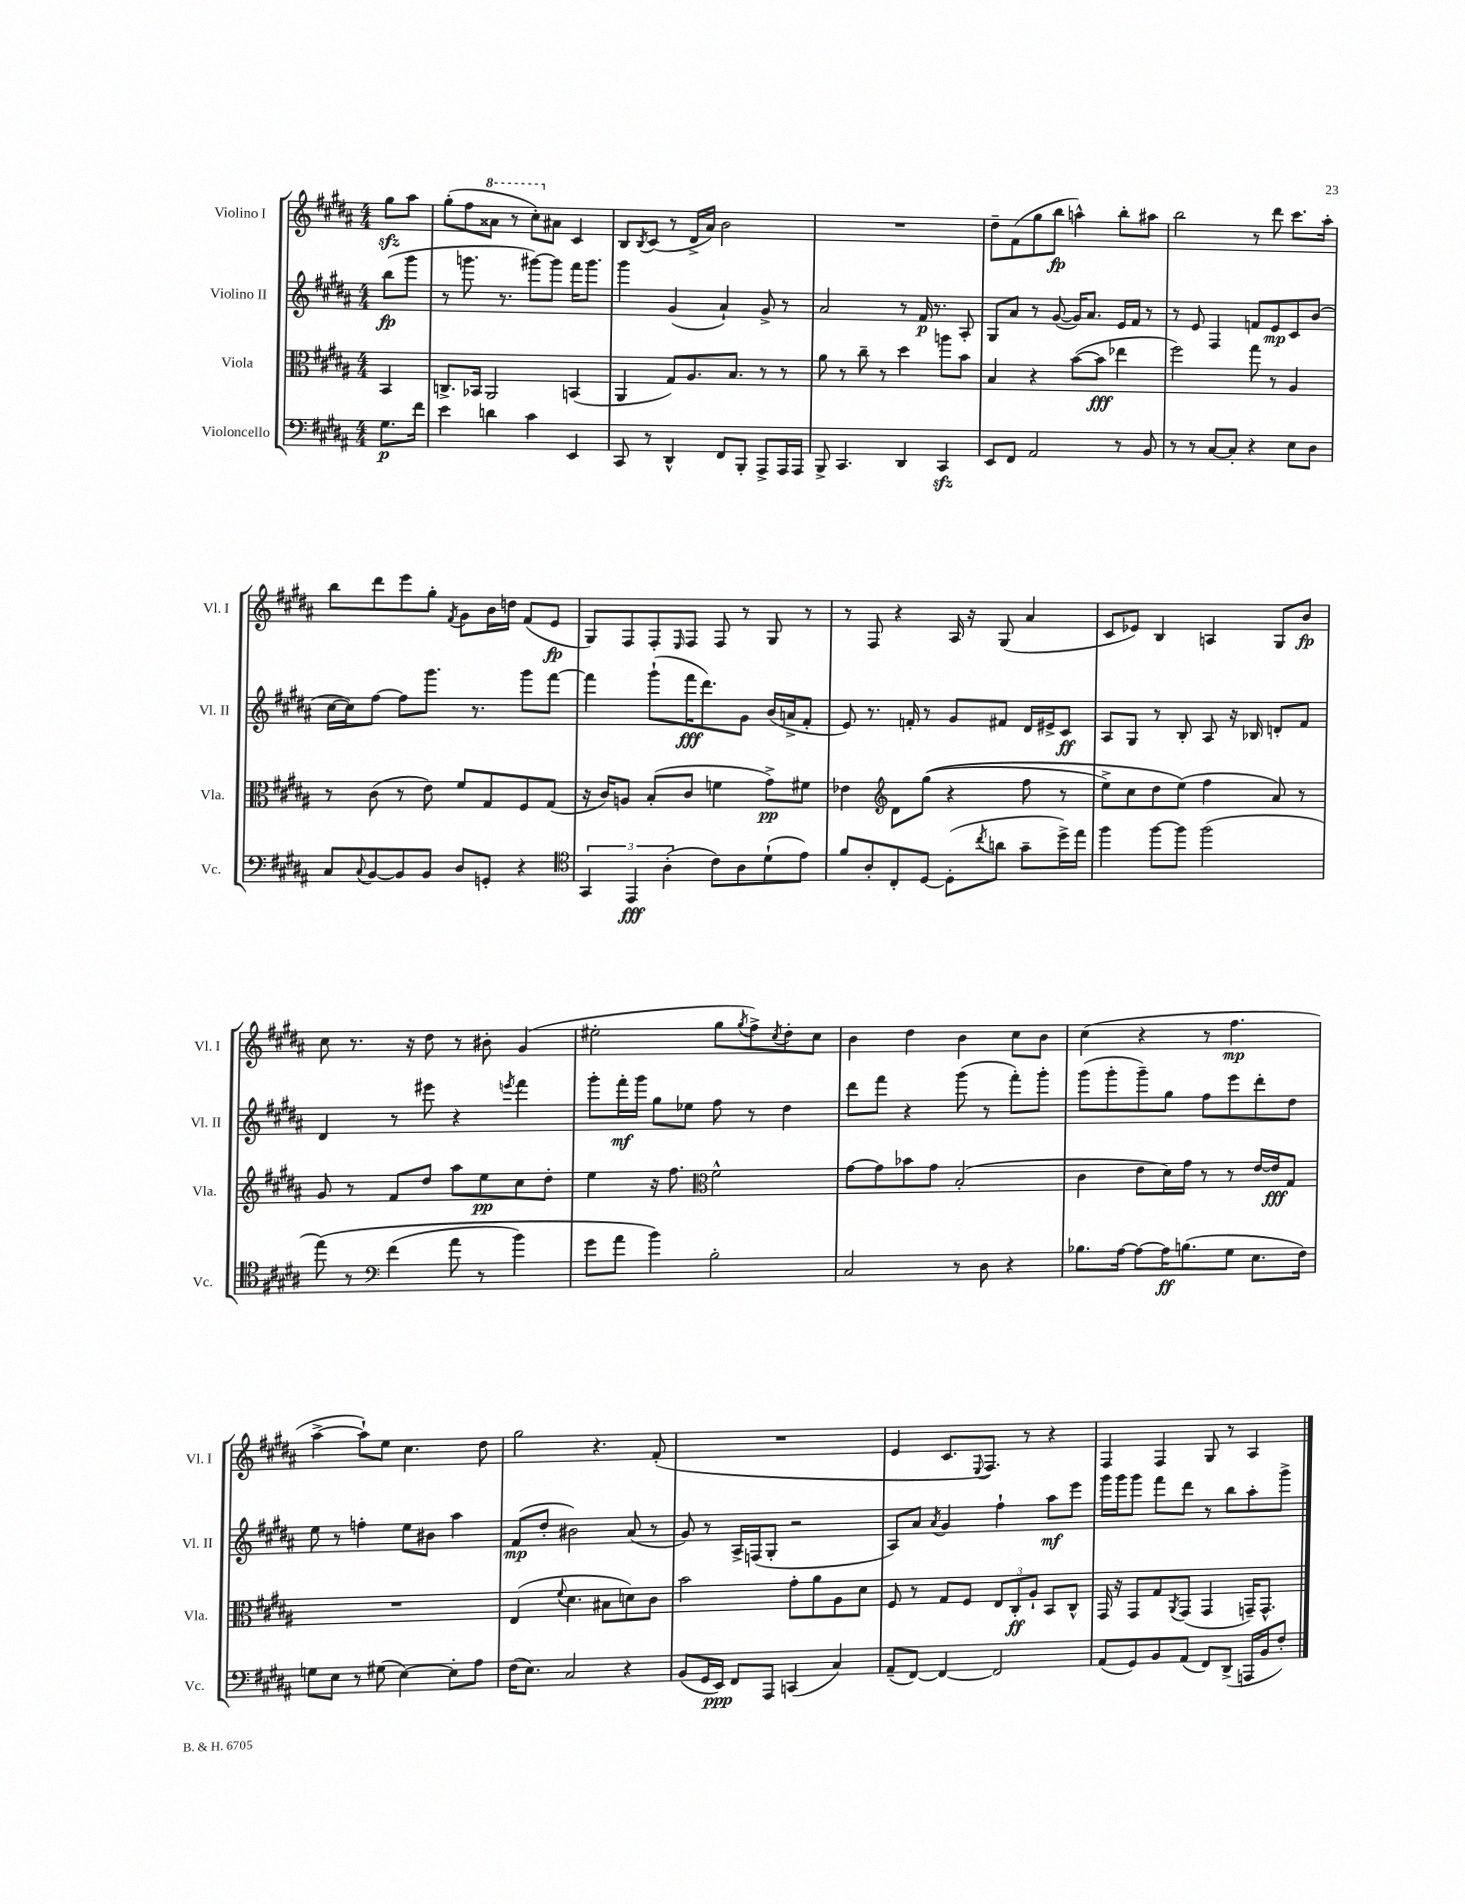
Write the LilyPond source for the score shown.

<<
\new StaffGroup <<
\new Staff = "s0" \with { instrumentName = "Violino I" shortInstrumentName = "Vl. I" } {
    \clef treble \key b \major \numericTimeSignature \time 4/4 \partial 4
    gis''8\sfz ais''8 |
    gis''8-.( fis''8 \ottava #1 aisis''8 r8 cis'''8-.) \ottava #0 ais'!8 cis'4 |
    b8 \acciaccatura { b8 } cis'8( r8 dis'16-> ais'16) b'2 |
    R1 |
    dis''8-- fis'8( gis''8 b''8\fp a''4-^) b''8-. ais''8 |
    b''2 r8 dis'''8 cis'''8. ais''16-. |
    b''8 dis'''8 e'''8 gis''8-. \acciaccatura { fis'8 } gis'8 b'16 d''16 fis'8( e'8\fp |
    gis8) fis8 fis8-. \grace { e16 } fis8 fis8 r8 gis8 r8 |
    r8 fis8 r4 ais16 r16 gis8( ais'4 |
    cis'8 ees'8) b4 a4 gis8 b'8\fp |
    cis''8 r8. r16 dis''8 r8 bis'8-. gis'4( |
    eis''2-. gis''8 \acciaccatura { gis''8 } fis''8->) \acciaccatura { cis''8 } dis''8-. cis''8 |
    b'4 dis''4 b'4 cis''8 b'8 |
    cis''4( r4 r8 fis''4.\mp |
    ais''4~-> ais''8-!) e''8 cis''4. dis''8 |
    gis''2 r4. fis'8-.( |
    R1 |
    e'4 cis'8. \appoggiatura { e8 } fis8.) r8 r4 |
    fis4 fis4 gis8 r8 ais4 \bar "|." |
}
\new Staff = "s1" \with { instrumentName = "Violino II" shortInstrumentName = "Vl. II" } {
    \clef treble \key b \major \numericTimeSignature \time 4/4 \partial 4
    b''8\fp( gis'''8 |
    r8 g'''8. r8. gis'''8~) gis'''8 fis'''16 gis'''8. |
    gis'''4 gis'4( ais'4-!) gis'8-> r8 |
    ais'2 r8 fis'16\p r8. ais8-. |
    gis8 ais'8 r8 gis'8~( gis'16) ais'8. e'16 fis'16 r8 |
    r8 e'8 fis4 f'8 e'8\mp cis'8 b'8( |
    cis''16~ cis''16) fis''8~ fis''8 gis'''8. r8. gis'''8 fis'''8~ |
    fis'''4 gis'''8-!( fis'''16\fff dis'''8.) gis'8 b'16( a'16-> fis'8-. |
    e'8) r8. f'16-. r8 gis'8 fis'8 dis'16 eis'16-> cis'8\ff |
    ais8 gis8 r8 b8-. ais8 r16 bes16 d'8-. fis'8 |
    dis'4 r8 eis'''8 r4 \acciaccatura { e'''8 } fis'''4 |
    gis'''8-. fis'''16-.\mf gis'''16 gis''8 ees''8 fis''8 r8 dis''4 |
    dis'''8 fis'''8 r4 gis'''8( r8 fis'''8-.) gis'''8-. |
    gis'''8( gis'''8-. gis'''8--) gis''8 fis''8 e'''8 dis'''8-. dis''8 |
    e''8 r8 f''4-. e''8 bis'8 ais''4 |
    fis'8\mp( dis''8-. bis'2) ais'8( r8 |
    gis'8) r8 ais16-> f16( gis8-. r2 |
    ais8) ais'8 \acciaccatura { ais'8 } gis'4 fis''4-! ais''8\mf e'''8 |
    gis'''16 gis'''16 gis'''8 fis'''8 dis'''8 r8 b''8 ais''8-. gis'''8-> \bar "|." |
}
\new Staff = "s2" \with { instrumentName = "Viola" shortInstrumentName = "Vla." } {
    \clef alto \key b \major \numericTimeSignature \time 4/4 \partial 4
    b,4 |
    c8.-> bes,16 ais,2 b,4( |
    ais,4 gis8) ais8. b8. r8 r8 |
    ais'8 r8 cis''8-- r8 dis''4 a''8 b'8 |
    b4 r4 b'8~( b'8\fff ees''4 |
    fis''2) gis''8 r8 ais4 |
    r8 cis'8( r8 e'8) fis'8 gis8 fis8 gis8( |
    r16 cis'16) a8 b8-.( cis'8 f'4 gis'8->\pp) fis'8 |
    ees'4 \clef treble dis'8 gis''8(\( r4 fis''8 r8 |
    e''8->) cis''8 dis''8 e''8(\) fis''4 ais'8) r8 |
    gis'8 r8 fis'8 dis''8 ais''8 e''8\pp cis''8 dis''8-. |
    e''4 r16 fis''8. \clef alto fis'2-^ |
    gis'8~ gis'8 bes'8 gis'8 b2-.( |
    cis'4 e'8 dis'16) gis'16 r8 r8 e'16~ e'16\fff gis8 |
    R1 |
    e4( \appoggiatura { fis'8 } dis'4. bis8 d'8) cis'8 |
    b'2 gis'8-. ais'8 ais8 dis'8 |
    fis8 r8 gis8 fis8 \tuplet 3/2 { e8 cis8-.\ff ais8-! } b,8 cis8-^ |
    gis,16 r16 gis,8 gis8 \acciaccatura { ais,8 } gis,8( gis,4 g,16--) g,8.-^ \bar "|." |
}
\new Staff = "s3" \with { instrumentName = "Violoncello" shortInstrumentName = "Vc." } {
    \clef bass \key b \major \numericTimeSignature \time 4/4 \partial 4
    gis8.\p fis'16 |
    e'4 d'4 cis'4 e,4 |
    cis,8 r8 dis,4-^ fis,8 b,,8-. ais,,8-> ais,,16 ais,,16 |
    b,,8-> cis,4. dis,4 cis,4\sfz |
    e,8 fis,8 ais,2 r8 b,8 |
    r8 r8 cis8~ cis8-. r4 e8 dis8 |
    cis8 \appoggiatura { cis8 } b,8~ b,8 b,8 dis8 g,8-. r4 |
    \clef tenor \tuplet 3/2 { gis,4 e,4\fff ais4-.( } cis'8) ais8 dis'8-!( e'8) |
    fis'8 ais8-. cis8-. dis8~ dis8-.( \acciaccatura { cis''8 } a'8 gis'8-- dis''16->) e''16 |
    fis''4 fis''8~ fis''8 fis''2( |
    e''8)\( r8 \clef bass fis'4( ais'8 r8 b'4) |
    gis'8 ais'8 b'4\) b2-. |
    cis2 r8 dis8 r4 |
    bes8. ais16~ ais8~ ais16\ff b8.( gis8 e8. fis16) |
    g8 e8 r8 gis8( e4~) e8-. ais8 |
    fis16( e8.) cis2 r4 |
    b,8( gis,16 e,16\ppp) fis,8 ais,,8 c,4( cis4) |
    ais,8--( fis,8~) fis,4~ fis,2 |
    ais,8( gis,8) b,8 ais,8( fis,8) dis,8->( a,,16 b,16 fis8-.) \bar "|." |
}
>>
>>
\layout { \context { \Score \remove "Bar_number_engraver" } }
